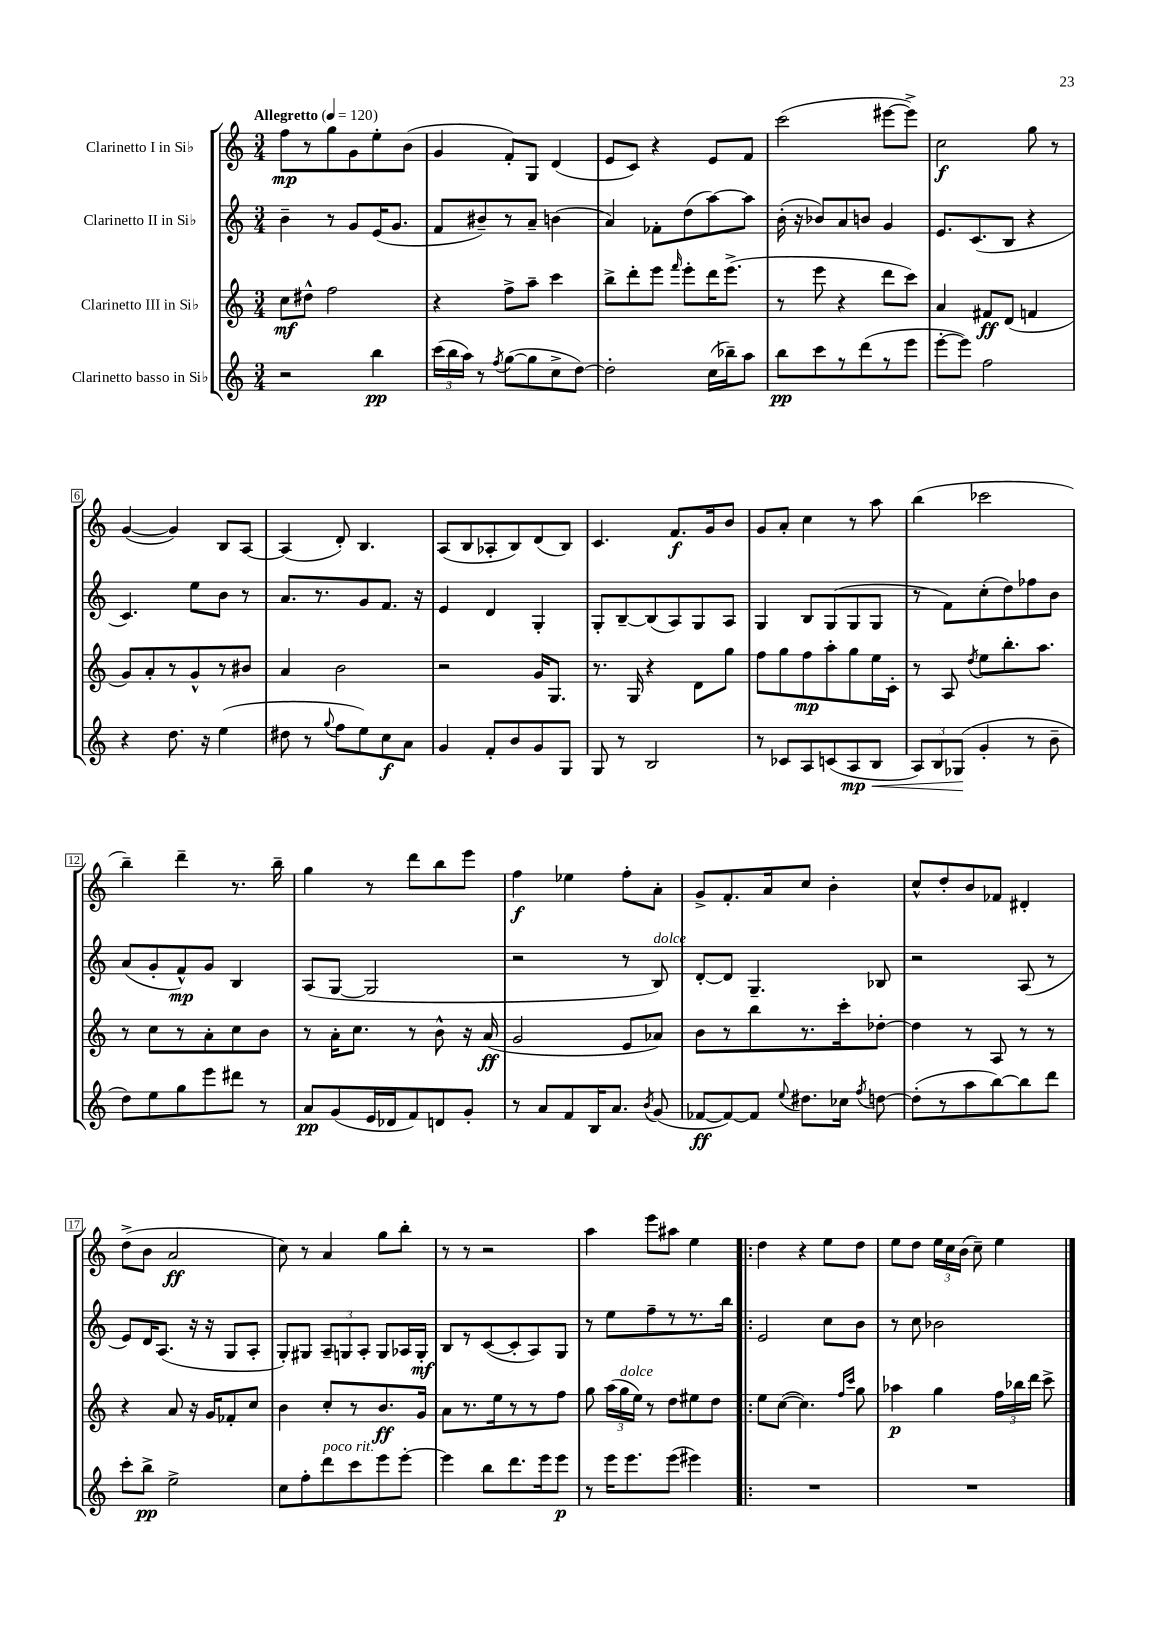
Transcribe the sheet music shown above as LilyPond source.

<<
\new StaffGroup <<
\new Staff = "s0" \with { instrumentName = "Clarinetto I in Sib" } {
    \clef treble \key c \major \numericTimeSignature \time 3/4 \tempo "Allegretto" 4 = 120
    \autoBeamOff f''8[\mp r8 g''8 g'8 e''8-. b'8]( |
    g'4 f'8[-.) g8] d'4( |
    e'8[ c'8]) r4 e'8[ f'8] |
    c'''2( eis'''8[~ eis'''8]->) |
    c''2\f g''8 r8 |
    g'4~( g'4) b8[ a8]~ |
    a4( d'8-.) b4. |
    a8[( b8 aes8-. b8) d'8( b8]) |
    c'4. f'8.[\f g'16 b'8] |
    g'8[ a'8]-. c''4 r8 a''8 |
    b''4( ces'''2 |
    b''4--) d'''4-- r8. b''16-- |
    g''4 r8 d'''8[ b''8 e'''8] |
    f''4\f ees''4 f''8[-. a'8]-. |
    g'8[-> f'8.-. a'16 c''8] b'4-. |
    c''8[-^ d''8-. b'8 fes'8] dis'4-. |
    d''8[->( b'8] a'2\ff |
    c''8) r8 a'4 g''8[ b''8]-. |
    r8 r8 r2 |
    a''4 e'''8[ ais''8] e''4 |
    \bar ".|:" d''4 r4 e''8[ d''8] |
    e''8[ d''8] \tuplet 3/2 { e''16[ c''16 b'16]( } c''8--) e''4 \bar "|." |
}
\new Staff = "s1" \with { instrumentName = "Clarinetto II in Sib" } {
    \clef treble \key c \major \numericTimeSignature \time 3/4
    \autoBeamOff b'4-- r8 g'8[ e'16( g'8.] |
    f'8[ bis'8--) r8 a'8]-- b'4( |
    a'4) fes'8[-. d''8( a''8~) a''8] |
    b'16-.( r16 bes'8[) a'8 b'8] g'4 |
    e'8.[ c'8.( b8] r4 |
    c'4.) e''8[ b'8] r8 |
    a'8.[ r8. g'8 f'8.] r16 |
    e'4 d'4 g4-. |
    g8[-. b8~-- b8( a8) g8 a8] |
    g4 b8[ g8( g8 g8] |
    r8 f'8[) c''8-.( d''8) fes''8 b'8] |
    a'8[( g'8-. f'8-^\mp) g'8] b4 |
    a8[( g8]~ g2 |
    r2 r8 b8^\markup { \italic "dolce" }) |
    d'8[~-. d'8] g4.-- bes8 |
    r2 a8( r8 |
    e'8[) d'16 a8.]( r16 r16 g8[ a8]-. |
    g8[-.) gis8] \tuplet 3/2 { a8[-- g8 a8]-. } g8[ aes16 g16]-.\mf |
    b8[ r8 c'8~( c'8-. a8) g8] |
    r8 e''8[ f''8-- r8 r8. b''16] |
    \bar ".|:" e'2 c''8[ b'8] |
    r8 c''8 bes'2 \bar "|." |
}
\new Staff = "s2" \with { instrumentName = "Clarinetto III in Sib" } {
    \clef treble \key c \major \numericTimeSignature \time 3/4
    \autoBeamOff c''8[\mf dis''8]-^ f''2 |
    r4 f''8[-> a''8]-- c'''4 |
    b''8[-> d'''8-. e'''8] \grace { f'''16 } e'''8[-. d'''16 e'''8.]->( |
    r8 e'''8 r4 d'''8[ c'''8]) |
    a'4 fis'8[\ff d'8]( f'4 |
    g'8[) a'8-. r8 g'8-^ r8 bis'8] |
    a'4 b'2 |
    r2 g'16[ g8.] |
    r8. g16 r4 d'8[ g''8] |
    f''8[ g''8 f''8\mp a''8-. g''8 e''16 c'16]-. |
    r8 a8 \acciaccatura { d''8 } e''8[ b''8.-. a''8.] |
    r8 c''8[ r8 a'8-. c''8 b'8] |
    r8 a'16[-. c''8.] r8 b'8-^ r16 a'16\ff( |
    g'2 e'8[ aes'8]) |
    b'8[ r8 b''8 r8. c'''16-. des''8]~-. |
    des''4 r8 a8 r8 r8 |
    r4 a'8 r16 g'16[ fes'8-. c''8] |
    b'4 c''8[-. r8 b'8.\ff g'16] |
    a'8[ r8. e''16 r8 r8 f''8] |
    g''8 \tuplet 3/2 { a''16[( g''16^\markup { \italic "dolce" } e''16]) } r8 d''8[ eis''8 d''8] |
    \bar ".|:" e''8[ c''8]~( c''4.) \grace { f''16[ c'''16] } g''8 |
    aes''4\p g''4 \tuplet 3/2 { f''16[ bes''16 d'''16] } c'''8-> \bar "|." |
}
\new Staff = "s3" \with { instrumentName = "Clarinetto basso in Sib" } {
    \clef treble \key c \major \numericTimeSignature \time 3/4
    \autoBeamOff r2 b''4\pp |
    \tuplet 3/2 { c'''16[( b''16 a''16]) } r8 \acciaccatura { f''8 } g''8[~( g''8 c''8-> d''8]~) |
    d''2-. c''16[( bes''16--) a''8] |
    b''8[\pp c'''8 r8 d'''8( r8 e'''8] |
    e'''8[~-. e'''8]) f''2 |
    r4 d''8. r16 e''4( |
    dis''8 r8 \appoggiatura { g''8 } f''8[ e''8) c''8\f a'8] |
    g'4 f'8[-. b'8 g'8 g8] |
    g8 r8 b2 |
    r8 ces'8[ a8 c'8( a8\mp\< b8] |
    \tuplet 3/2 { a8[) b8 ges8]\!( } g'4-. r8 b'8-- |
    d''8[) e''8 g''8 e'''8 dis'''8] r8 |
    a'8[\pp g'8( e'16 des'16 f'8) d'8 g'8]-. |
    r8 a'8[ f'8 b16 a'8.] \acciaccatura { b'8 } g'8( |
    fes'8[~\ff fes'8~) fes'8] \appoggiatura { e''8 } dis''8.[ ces''16] \acciaccatura { f''8 } d''8~ |
    d''8[-.( r8 a''8 b''8~) b''8 d'''8] |
    c'''8[-. b''8]->\pp e''2-> |
    c''8[ f''8-. d'''8^\markup { \italic "poco rit." } c'''8 e'''8 e'''8]~-. |
    e'''4 b''8[ d'''8. e'''16 e'''8]\p |
    r8 e'''16[ e'''8. e'''8]( eis'''4) |
    \bar ".|:" R2. |
    R2. \bar "|." |
}
>>
>>
\layout { \context { \Score \override BarNumber.stencil = #(make-stencil-boxer 0.1 0.3 ly:text-interface::print) } }
